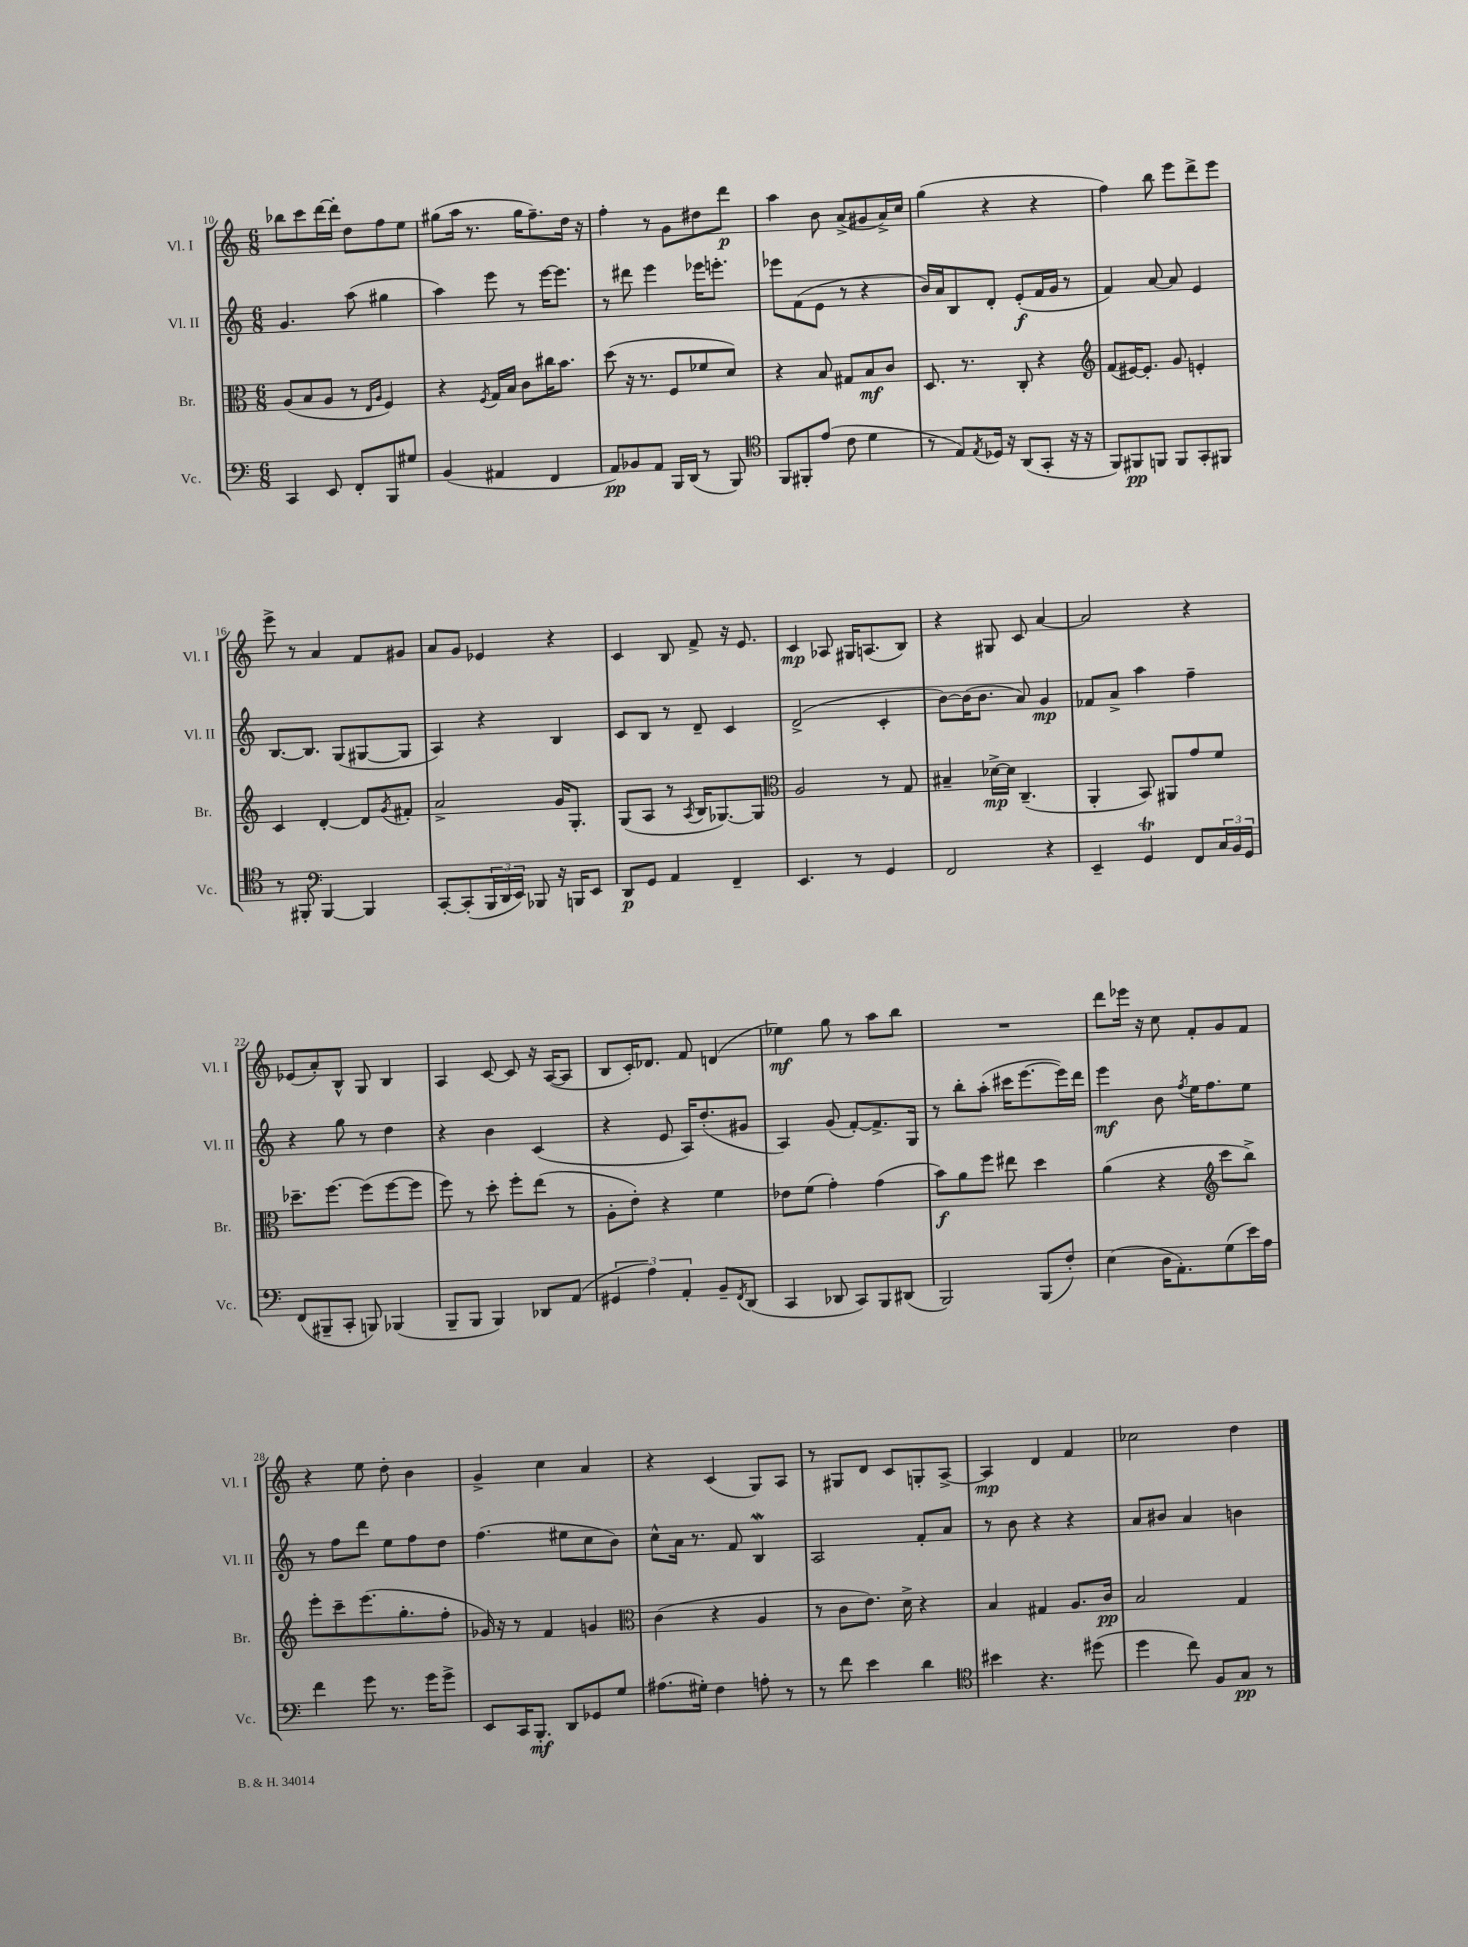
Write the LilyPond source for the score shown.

<<
\new StaffGroup <<
\new Staff = "s0" \with { instrumentName = "Vl. I" shortInstrumentName = "Vl. I" } {
    \clef treble \key c \major \numericTimeSignature \time 6/8
    bes''8 c'''8 d'''16~ d'''16-. d''8 f''8 e''8 |
    gis''8( a''16 r8. gis''16 f''8.--) d''16 r16 |
    f''4-. r8 g'8 dis''8 d'''8\p |
    a''4 b'8 a'8->( gis'8 a'16->) c''16 |
    g''4( r4 r4 |
    f''4) b''8 e'''8 d'''8-> e'''8 |
    e'''8-> r8 a'4 f'8 gis'8 |
    a'8 g'8 ees'4 r4 |
    c'4 b8 f'8-> r16 e'8. |
    c'4\mp aes8 gis16 a8.( b8) |
    r4 gis8 c'8 a'4~ |
    a'2 r4 |
    ees'8( a'8-.) b8-^ g8 b4 |
    a4 c'8~ c'8 r16 a16~( a8 |
    b8 c'16-.) des'8. f'8 d'4( |
    ees''4\mf) g''8 r8 a''8 b''8 |
    R2. |
    d'''8 ees'''16 r16 c''8 f'8-. g'8 f'8 |
    r4 e''8 d''8-. b'4 |
    g'4-> c''4 a'4 |
    r4 c'4( g8) a8 |
    r8 gis8 d'8 c'8 g8-. a8~-> |
    a4\mp d'4 f'4 |
    ces''2 d''4 \bar "|." |
}
\new Staff = "s1" \with { instrumentName = "Vl. II" shortInstrumentName = "Vl. II" } {
    \clef treble \key c \major \numericTimeSignature \time 6/8
    g'4. a''8( gis''4 |
    a''4) e'''8 r8 e'''16~ e'''8. |
    r8 dis'''8 e'''4 ees'''16 e'''8.-. |
    ees'''8 f'8( e'8 r8 r4 |
    b'16) a'16 b8 d'8-. e'8-.\f( f'16 g'16 r8 |
    f'4) a'8~ a'8 e'4 |
    b8.~ b8. g8( gis8~ gis8 |
    a4) r4 b4 |
    c'8 b8 r8 d'8-- c'4 |
    d'2->( c'4-. |
    b'8~) b'16( b'8. a'8) g'4\mp |
    fes'8 a'8-> a''4 f''4-- |
    r4 g''8 r8 d''4 |
    r4 b'4 c'4( |
    r4 e'8 a16) d''8.-.( gis'8 |
    a4) g'8( f'8~-.) f'8.-> g16 |
    r8 b''8-. a''8-.( cis'''16 e'''8.~ e'''16) d'''16 |
    e'''4\mf b'8 \acciaccatura { f''8 } e''16 f''8. e''8 |
    r8 f''8 d'''8 e''8 f''8 d''8 |
    f''4.( eis''8 c''8 b'8) |
    c''8-^ a'16 r8. f'8 b4\mordent |
    a2 f'8-. a'8 |
    r8 b'8 r4 r4 |
    a'8 bis'8 a'4 b'4 \bar "|." |
}
\new Staff = "s2" \with { instrumentName = "Br." shortInstrumentName = "Br." } {
    \clef alto \key c \major \numericTimeSignature \time 6/8
    a8( b8 a8 r8 \grace { e16 a16 } f4) |
    r4 \acciaccatura { f8 } g16 b16 c'8 cis''16 b'8. |
    d''8( r16 r8. f8 fes'8 d'8) |
    r4 b8 gis8 b8\mf c'8 |
    d8. r8. c8-. r4 |
    \clef treble f'8( eis'16~) eis'8.-. g'8 e'4-. |
    c'4 d'4~-. d'8 \acciaccatura { g'8 } fis'8-. |
    a'2-> g'16 g8.-. |
    g8( a8 r8 \acciaccatura { a8 } b16 ges8.~) ges8 |
    \clef alto a2 r8 g8 |
    bis4-- des'16~->\mp des'16 c4.--( |
    a,4-. b,8) ais,8 g'8 f'8 |
    des''8.-- f''8.~ f''8( f''8~ f''8 |
    f''8) r8 d''8-. f''8-. e''8( r8 |
    a8-. e'8-.) r4 f'4 |
    ees'8 f'8( g'4-.) g'4( |
    b'8\f) a'8 f''8 eis''8 d''4 |
    a'4( r4 \clef treble c'''8 b''8->) |
    e'''8-. c'''8-- e'''8.( g''8.-. f''8-. |
    ges'16) r16 r8 f'4 g'4 |
    \clef alto c'4( r4 a4 |
    r8 c'8 e'8.) d'16-> r4 |
    b4 gis4 a8. c'16\pp |
    b2 g4 \bar "|." |
}
\new Staff = "s3" \with { instrumentName = "Vc." shortInstrumentName = "Vc." } {
    \clef bass \key c \major \numericTimeSignature \time 6/8
    c,4 e,8 f,8-. b,,8 gis8 |
    b,4( ais,4 f,4 |
    a,8\pp) bes,8 a,8 b,,16 d,16( r8 b,,8) |
    \clef tenor f,8 fis,8-. e'8( c'8 d'4 |
    r8 e8) \acciaccatura { e8 } des16 r16 a,8( g,8-. r16 r16 |
    f,8) fis,8\pp f,8 f,8 g,8-. fis,8 |
    r8 fis,8-. \clef bass b,,4~ b,,4 |
    c,8~-. c,8-.( \tuplet 3/2 { b,,16 d,16 e,16) } bes,,8 r16 b,,16 e,8 |
    d,8\p g,8 a,4 f,4-- |
    e,4. r8 g,4 |
    f,2 r4 |
    e,4-- g,4\trill f,8 \tuplet 3/2 { c16 b,16 g,16 } |
    f,8( bis,,8-- c,8-. b,,8) bes,,4( |
    b,,8-- b,,8 b,,4) des,8 a,8( |
    \tuplet 3/2 { gis,4 a4) a,4-. } b,8-- \acciaccatura { f,8 } d,8( |
    c,4 des,8 c,8) b,,8 dis,8( |
    b,,2) b,,8( f8-.) |
    e4( d16 a,8.-.) g8( e'16) a16 |
    f'4 g'8 r8. g'16 g'8-> |
    e,8 c,16 b,,8.-.\mf d,8 ges,8 g8 |
    ais8.( gis16-.) f4 a8-. r8 |
    r8 f'8 e'4 d'4 |
    \clef tenor bis'4 r4. dis''8( |
    d''4 c''8) f8 g8\pp r8 \bar "|." |
}
>>
>>
\layout { \context { \Score currentBarNumber = #10 } }
